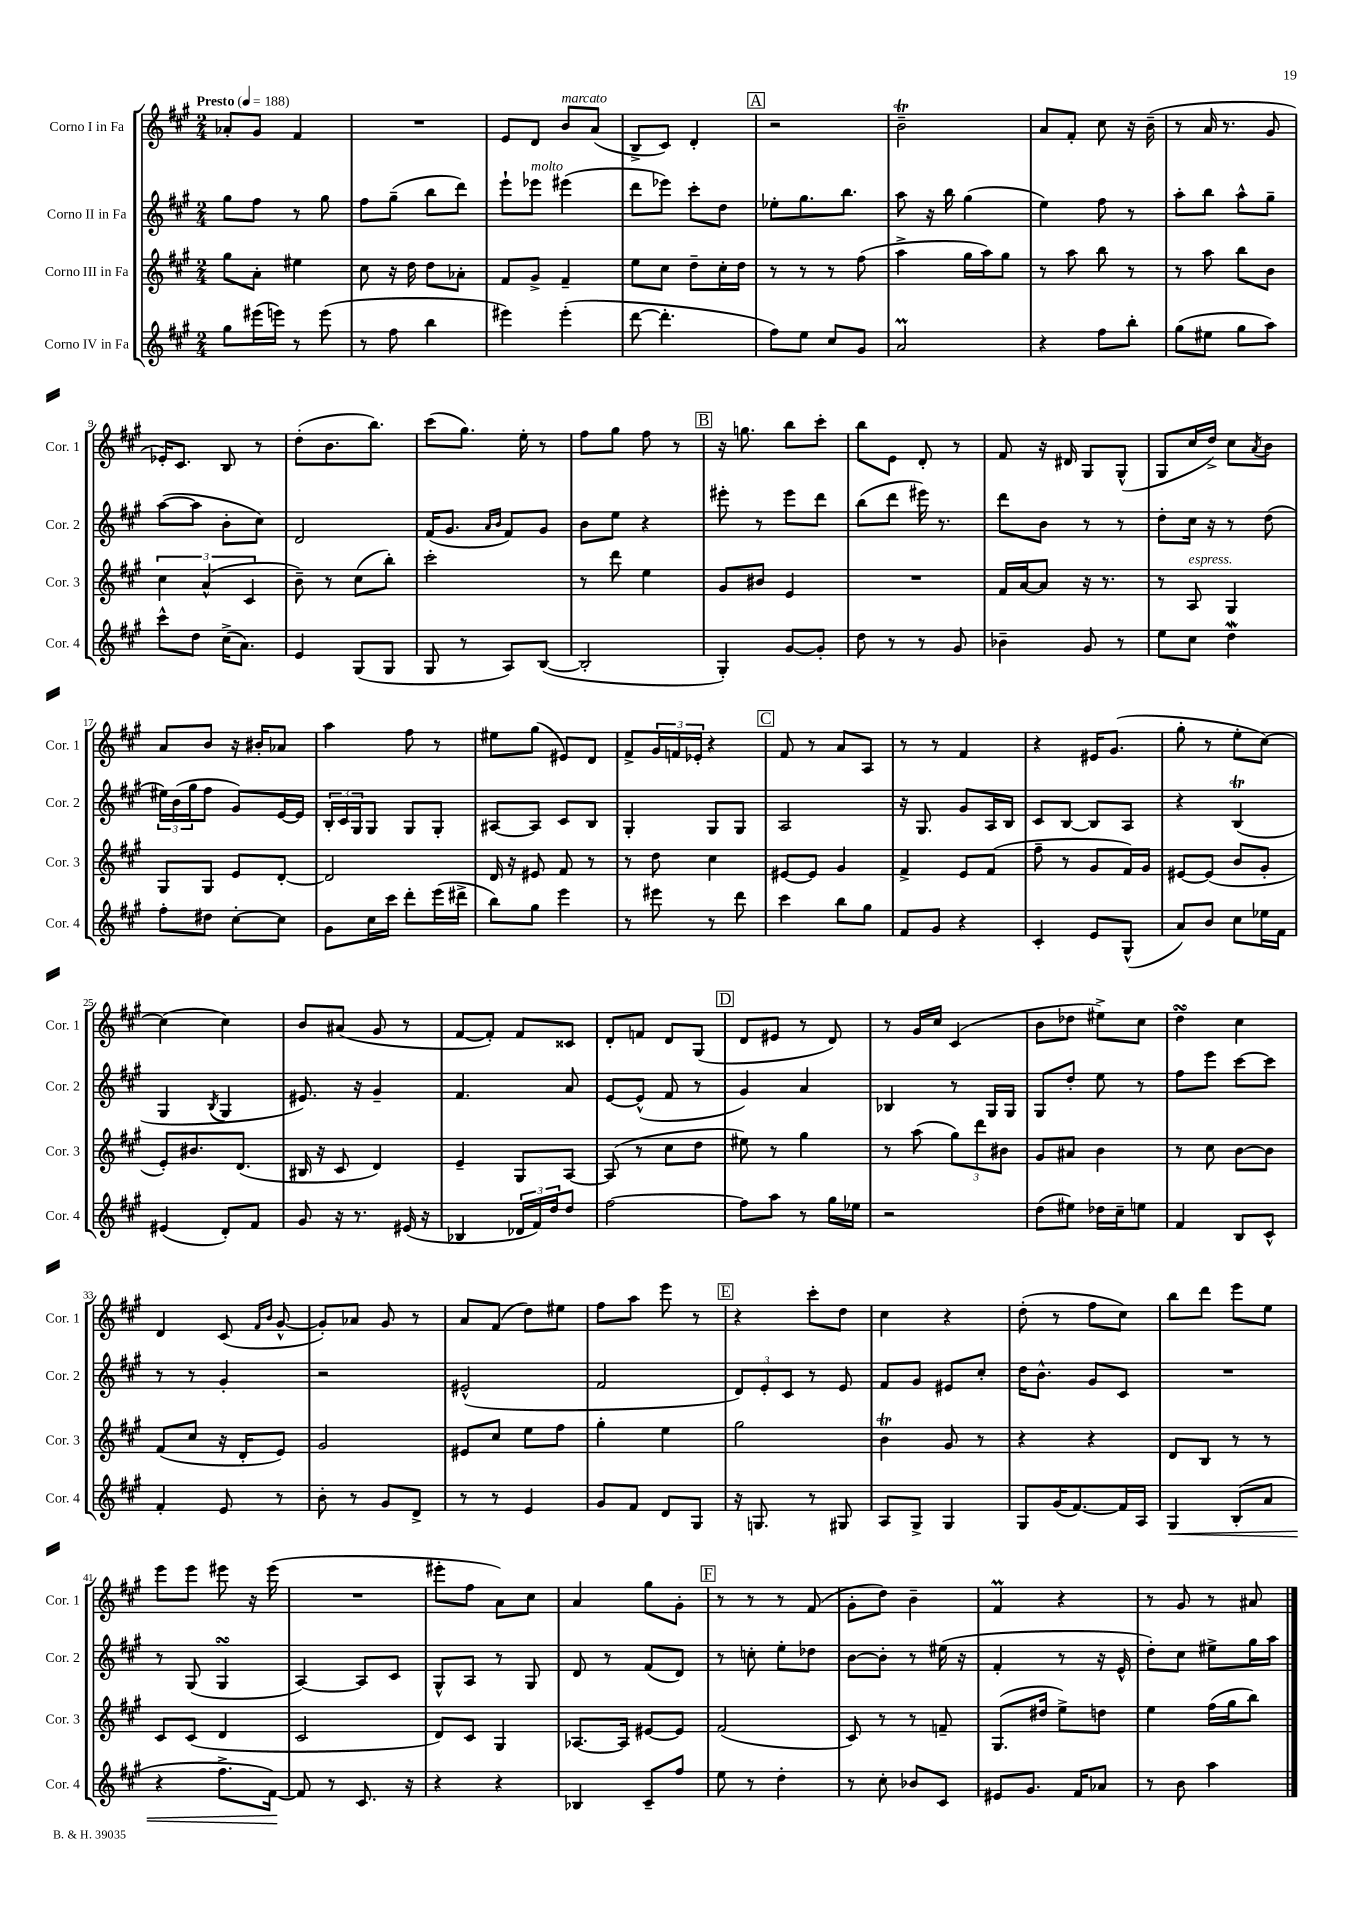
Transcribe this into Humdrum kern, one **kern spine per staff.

**kern	**dynam	**kern	**kern	**kern
*part4	*part4	*part3	*part2	*part1
*staff4	*staff4	*staff3	*staff2	*staff1
*I"Corno IV in Fa	*	*I"Corno III in Fa	*I"Corno II in Fa	*I"Corno I in Fa
*I'Cor. 4	*	*I'Cor. 3	*I'Cor. 2	*I'Cor. 1
*clefG2	*	*clefG2	*clefG2	*clefG2
*k[f#c#g#]	*	*k[f#c#g#]	*k[f#c#g#]	*k[f#c#g#]
*M2/4	*	*M2/4	*M2/4	*M2/4
*MM188	*	*MM188	*MM188	*MM188
=1	=1	=1	=1	=1
!	!	!	!	!LO:TX:a:B:t=Presto
8gg#\L	.	8gg#\L	8gg#\L	8a-X'/L
(16eee#X\L	.	8a'\J	8ff#\J	8g#/J
16eeen\JJ)	.	.	.	.
8r	.	4ee#X\	8r	4f#/
(8eee\	.	.	8gg#\	.
=2	=2	=2	=2	=2
8r	.	8cc#\	8ff#\L	2r
8ff#\	.	16r	(8gg#~\J	.
.	.	16dd\	.	.
4bb\	.	8dd\L	8bb\L	.
.	.	8a-X'\J	8ddd\J)	.
=3	=3	=3	=3	=3
4eee#X\)	.	8f#/L	8eee`\L	8e/L
!	!	!	!LO:TX:a:i:t=molto	!
.	.	8g#^/J	8eee-X\J	8d/J
!	!	!	!	!LO:TX:a:i:t=marcato
(4eee#'\	.	4f#~/	(4eee#X\	8b/L
.	.	.	.	(8a/J
=4	=4	=4	=4	=4
[8ddd\	.	8ee\L	8ddd\L	8B^/L
4.ddd'\]	.	8cc#\J	8eee-X\J)	8c#/J)
.	.	8dd~\L	8ccc#'\L	4d'/
.	.	16cc#'\L	8dd\J	.
.	.	16dd\JJ	.	.
!!LO:REH:place=s1:t=A
=5	=5	=5	=5	=5
8ff#\L)	.	8r	8ee-X'\L	2r
8ee\J	.	8r	8.gg#\	.
8cc#/L	.	8r	.	.
.	.	.	8.bb\J	.
8g#/J	.	(8ff#\	.	.
=6	=6	=6	=6	=6
2aM/	.	4aa^\	8aa\	2bT~\
.	.	.	16r	.
.	.	.	16bb\	.
.	.	16gg#\LL	(4gg#\	.
.	.	16aa\J)	.	.
.	.	8gg#\J	.	.
=7	=7	=7	=7	=7
4r	.	8r	4ee\)	8a/L
.	.	8aa\	.	8f#'/J
8ff#\L	.	8bb\	8ff#\	8cc#\
8bb'\J	.	8r	8r	16r
.	.	.	.	(16b~\
=8	=8	=8	=8	=8
(8gg#\L	.	8r	8aa'\L	8r
8ee#X\J	.	8aa\	8bb\J	16a/
.	.	.	.	8.r
8gg#\L	.	8bb\L	8aa^^\L	.
8aa\J)	.	8b\J	8gg#~\J	8g#/
!!LO:LB:g=z
=9	=9	=9	=9	=9
8ccc#^^\L	.	6cc#\	([8aa\L	16e-X'/KL)
.	.	.	.	8.c#/J
8dd\J	.	.	8aa\J]	.
.	.	(6a^^/	.	.
(16cc#^\KL	.	.	8b'\L	8B/
8.a\J)	.	.	.	.
.	.	6c#/	.	.
.	.	.	8cc#\J)	8r
=10	=10	=10	=10	=10
4e/	.	8b~\)	2d/	(8dd'\L
.	.	8r	.	8.b\
(8G#/L	.	(8cc#\L	.	.
.	.	.	.	8.bb\J)
8G#/J	.	8bb'\J)	.	.
=11	=11	=11	=11	=11
8G#/	.	2ccc#'\	(16f#/KL	(8ccc#\L
.	.	.	8.g#/J	.
8r	.	.	.	8.gg#\J)
.	.	.	16qqa/LL	.
.	.	.	16qqb/JJ	.
8A/L)	.	.	8f#/L)	.
.	.	.	.	16ee'\
([8B/J	.	.	8g#/J	8r
=12	=12	=12	=12	=12
2B'/]	.	8r	8b\L	8ff#\L
.	.	8ddd\	8ee\J	8gg#\J
.	.	4ee\	4r	8ff#\
.	.	.	.	8r
!!LO:REH:place=s1:t=B
=13	=13	=13	=13	=13
4G#'/)	.	8g#/L	8eee#X'\	16r
.	.	.	.	8.ggn\
.	.	8b#X/J	8r	.
[8g#/L	.	4e/	8eee#\L	8bb\L
8g#'/J]	.	.	8ddd\J	8ccc#'\J
=14	=14	=14	=14	=14
8dd\	.	2r	(8bb\L	8bb\L
8r	.	.	8ddd\J	8e\J
8r	.	.	16eee#X\)	8d'/
.	.	.	8.r	.
8g#/	.	.	.	8r
=15	=15	=15	=15	=15
4b-X~\	.	16f#/LL	8ddd\L	8f#/
.	.	[16a/J	.	.
.	.	8a/J]	8b\J	16r
.	.	.	.	16d#X/
8g#/	.	16r	8r	8G#/L
.	.	8.r	.	.
8r	.	.	8r	(8G#^^/J
=16	=16	=16	=16	=16
8ee\L	.	8r	8dd'\L	8G#/L
!	!	!LO:TX:a:i:t=espress.	!	!
8cc#\J	.	8A/	16cc#\Jk	16cc#/L
.	.	.	16r	16dd^/JJ)
4ddw\	.	4G#/	8r	8cc#\L
.	.	.	.	8qa/
.	.	.	(8dd\	8b\J
!!LO:LB:g=z
=17	=17	=17	=17	=17
8ff#'\L	.	8G#/L	24ee#X\LL)	8a/L
.	.	.	(24b\	.
.	.	.	24gg#\J	.
8dd#X\J	.	8G#/J	8ff#\J	8b/J
[8cc#'\L	.	8e/L	8g#/L)	16r
.	.	.	.	16b#X'/KL
8cc#\J]	.	[8d'/J	[16e/L	8a-X/J
.	.	.	16e/JJ]	.
=18	=18	=18	=18	=18
8g#\L	.	2d/]	24B'/LL	4aa\
.	.	.	24c#/	.
.	.	.	24G#/J	.
16cc#\L	.	.	8G#/J	.
16ccc#\JJ	.	.	.	.
8ddd'\L	.	.	8G#/L	8ff#\
(16eee\L	.	.	8G#'/J	8r
16ddd#X^\JJ	.	.	.	.
=19	=19	=19	=19	=19
8bb\L)	.	16d/	[8A#X/L	8ee#X\L
.	.	16r	.	.
8gg#\J	.	8e#X/	8A#/J]	(8gg#\J
4eee\	.	8f#/	8c#/L	8e#X/L)
.	.	8r	8B/J	8d/J
=20	=20	=20	=20	=20
8r	.	8r	4G#'/	8f#^/L
8eee#X\	.	8dd\	.	24g#/L
.	.	.	.	24fn/
.	.	.	.	24e-X'/JJ
8r	.	4cc#\	8G#/L	4r
8ddd\	.	.	8G#/J	.
!!LO:REH:place=s1:t=C
=21	=21	=21	=21	=21
4ccc#\	.	[8e#X/L	2A/	8f#/
.	.	8e#/J]	.	8r
8bb\L	.	4g#/	.	8a/L
8gg#\J	.	.	.	8A/J
=22	=22	=22	=22	=22
8f#/L	.	4f#^/	16r	8r
.	.	.	8.G#/	.
8g#/J	.	.	.	8r
4r	.	8e/L	8g#/L	4f#/
.	.	(8f#/J	16A/L	.
.	.	.	16B/JJ	.
=23	=23	=23	=23	=23
4c#'/	.	8ff#~\	8c#/L	4r
.	.	8r	[8B/J	.
8e/L	.	8g#/L	8B/L]	16e#X/KL
.	.	.	.	(8.g#/J
(8G#^^/J	.	16f#/L)	8A/J	.
.	.	16g#/JJ	.	.
=24	=24	=24	=24	=24
8a/L)	.	[8e#X/L	4r	8gg#'\
8b/J	.	(8e#/J]	.	8r
8cc#\L	.	8b/L	(4BT/	8ee'\L
16ee-X\L	.	8g#'/J	.	[8cc#\J)
16f#\JJ	.	.	.	.
!!LO:LB:g=z
=25	=25	=25	=25	=25
(4e#X/	.	8e'/L)	4G#/	(4cc#\]
.	.	8.b#X/	.	.
.	.	.	8qB/	.
8d'/L)	.	.	4G#/	4cc#\)
.	.	(8.d/J	.	.
8f#/J	.	.	.	.
=26	=26	=26	=26	=26
8g#/	.	16B#X/	8.e#X/)	8b/L
.	.	16r	.	.
16r	.	8c#/	.	(8a#X/J
8.r	.	.	16r	.
.	.	4d/)	4g#~/	8g#/
(16e#X/	.	.	.	8r
16r	.	.	.	.
=27	=27	=27	=27	=27
4B-X/	.	4e~/	4.f#/	[8f#/L
.	.	.	.	8f#'/J])
24d-X/LL	.	8G#/L	.	8f#/L
24f#/)	.	.	.	.
24dd/J	.	.	.	.
8dd/J	.	[8A/J	8a/	8c##X/J
=28	=28	=28	=28	=28
[2ff#\	.	(8A/]	[8e/L	8d'/L
.	.	8r	(8e^^/J]	8fn/J
.	.	8cc#\L	8f#/	8d/L
.	.	8dd\J	8r	(8G#/J
!!LO:REH:place=s1:t=D
=29	=29	=29	=29	=29
8ff#\L]	.	8ee#X\)	4g#/)	8d/L
8aa\J	.	8r	.	8e#X/J
8r	.	4gg#\	4a/	8r
16gg#\LL	.	.	.	8d/)
16ee-X\JJ	.	.	.	.
=30	=30	=30	=30	=30
2r	.	8r	4B-X/	8r
.	.	(8aa\	.	16g#/LL
.	.	.	.	16cc#/JJ
.	.	12gg#\L)	8r	(4c#/
.	.	12ddd\	.	.
.	.	.	16G#/LL	.
.	.	12b#X\J	.	.
.	.	.	16G#/JJ	.
=31	=31	=31	=31	=31
(8dd\L	.	8g#/L	8G#/L	8b\L
8ee#X\J)	.	8a#X/J	8dd'/J	8dd-X\J
16dd-X\LL	.	4b\	8ee\	8ee#X^\L)
16cc#~\J	.	.	.	.
8een\J	.	.	8r	8cc#\J
=32	=32	=32	=32	=32
4f#/	.	8r	8ff#\L	4ddsSSs\
.	.	8cc#\	8eee\J	.
8B/L	.	[8b\L	[8ccc#\L	4cc#\
8c#^^/J	.	8b\J]	8ccc#\J]	.
!!LO:LB:g=z
=33	=33	=33	=33	=33
4f#'/	.	(8f#/L	8r	4d/
.	.	8cc#/J	8r	.
8e/	.	16r	4g#'/	(8c#/
.	.	16d'/KL	.	.
.	.	.	.	16qqf#/LL
.	.	.	.	16qqb/JJ
8r	.	8e/J)	.	[8g#^^/
=34	=34	=34	=34	=34
8b'\	.	2g#/	2r	8g#'/L])
8r	.	.	.	8a-X/J
8g#/L	.	.	.	8g#/
8d^/J	.	.	.	8r
=35	=35	=35	=35	=35
8r	.	8e#X/L	(2e#X^^/	8a/L
8r	.	8cc#/J	.	(8f#/J
4e/	.	8ee\L	.	8dd\L)
.	.	8ff#\J	.	8ee#X\J
=36	=36	=36	=36	=36
8g#/L	.	4gg#'\	2f#/	8ff#\L
8f#/J	.	.	.	8aa\J
8d/L	.	4ee\	.	8eee\
8G#/J	.	.	.	8r
!!LO:REH:place=s1:t=E
=37	=37	=37	=37	=37
16r	.	2gg#\	12d/L)	4r
8.Gn/	.	.	.	.
.	.	.	12e'/	.
.	.	.	12c#/J	.
8r	.	.	8r	8ccc#'\L
8G#X/	.	.	8e/	8dd\J
=38	=38	=38	=38	=38
8A/L	.	4bT\	8f#/L	4cc#\
8G#^/J	.	.	8g#/J	.
4G#/	.	8g#/	8e#X/L	4r
.	.	8r	8cc#'/J	.
=39	=39	=39	=39	=39
8G#/L	.	4r	16dd\KL	(8dd'\
.	.	.	8.b^^\J	.
(16g#/K	.	.	.	8r
[8.f#/)	.	.	.	.
.	.	4r	8g#/L	8ff#\L
16f#/L]	.	.	8c#/J	8cc#\J)
16A/JJ	.	.	.	.
=40	=40	=40	=40	=40
!	!LO:HP:b	!	!	!
4G#/	<	8d/L	2r	8bb\L
.	.	8B/J	.	8ddd\J
(8B'/L	.	8r	.	8eee\L
8a/J	.	8r	.	8ee\J
!!LO:LB:g=z
=41	=41	=41	=41	=41
4r	.	8c#/L	8r	8eee\L
.	.	(8c#/J	(8G#/	8eee\J
8.ff#^\L	.	4d/	4G#sSsS/	8eee#X\
.	.	.	.	16r
[16f#\Jk)	.	.	.	(16eee#\
.	[	.	.	.
=42	=42	=42	=42	=42
8f#/]	.	2c#/	[4A/)	2r
8r	.	.	.	.
8.c#/	.	.	8A/L]	.
.	.	.	8c#/J	.
16r	.	.	.	.
=43	=43	=43	=43	=43
4r	.	8d/L)	8G#^^/L	8eee#X'\L
.	.	8c#/J	8A/J	8ff#\J
4r	.	4G#/	8r	8a\L)
.	.	.	8G#/	8cc#\J
=44	=44	=44	=44	=44
4B-X/	.	[8.A-X/L	8d/	4a/
.	.	.	8r	.
.	.	16A-/Jk]	.	.
8c#~/L	.	[8e#X/L	(8f#/L	8gg#\L
8ff#/J	.	8e#/J]	8d/J)	8g#'\J
!!LO:REH:place=s1:t=F
=45	=45	=45	=45	=45
8ee\	.	(2f#/	8r	8r
8r	.	.	8ccn'\	8r
4dd'\	.	.	8ee'\L	8r
.	.	.	8dd-X\J	(8f#/
=46	=46	=46	=46	=46
8r	.	8c#/)	[8b\L	8g#'\L
8cc#'\	.	8r	8b'\J]	8dd\J)
8b-X/L	.	8r	8r	4b~\
8c#/J	.	8fn~/	(16ee#X\	.
.	.	.	16r	.
=47	=47	=47	=47	=47
8e#X/L	.	(8.G#/L	4f#'/	4f#M/
8.g#/J	.	.	.	.
.	.	16dd#X/Jk	.	.
.	.	8ee^\L)	8r	4r
16f#/KL	.	.	.	.
8a-X/J	.	8ddn\J	16r	.
.	.	.	16e^^/	.
=48	=48	=48	=48	=48
8r	.	4ee\	8dd'\L)	8r
8b\	.	.	8cc#\J	8g#/
4aa\	.	(16ff#\LL	8ee#X^\L	8r
.	.	16gg#\J	.	.
.	.	8bb\J)	16gg#\L	8a#X/
.	.	.	16aa\JJ	.
==	==	==	==	==
*-	*-	*-	*-	*-
